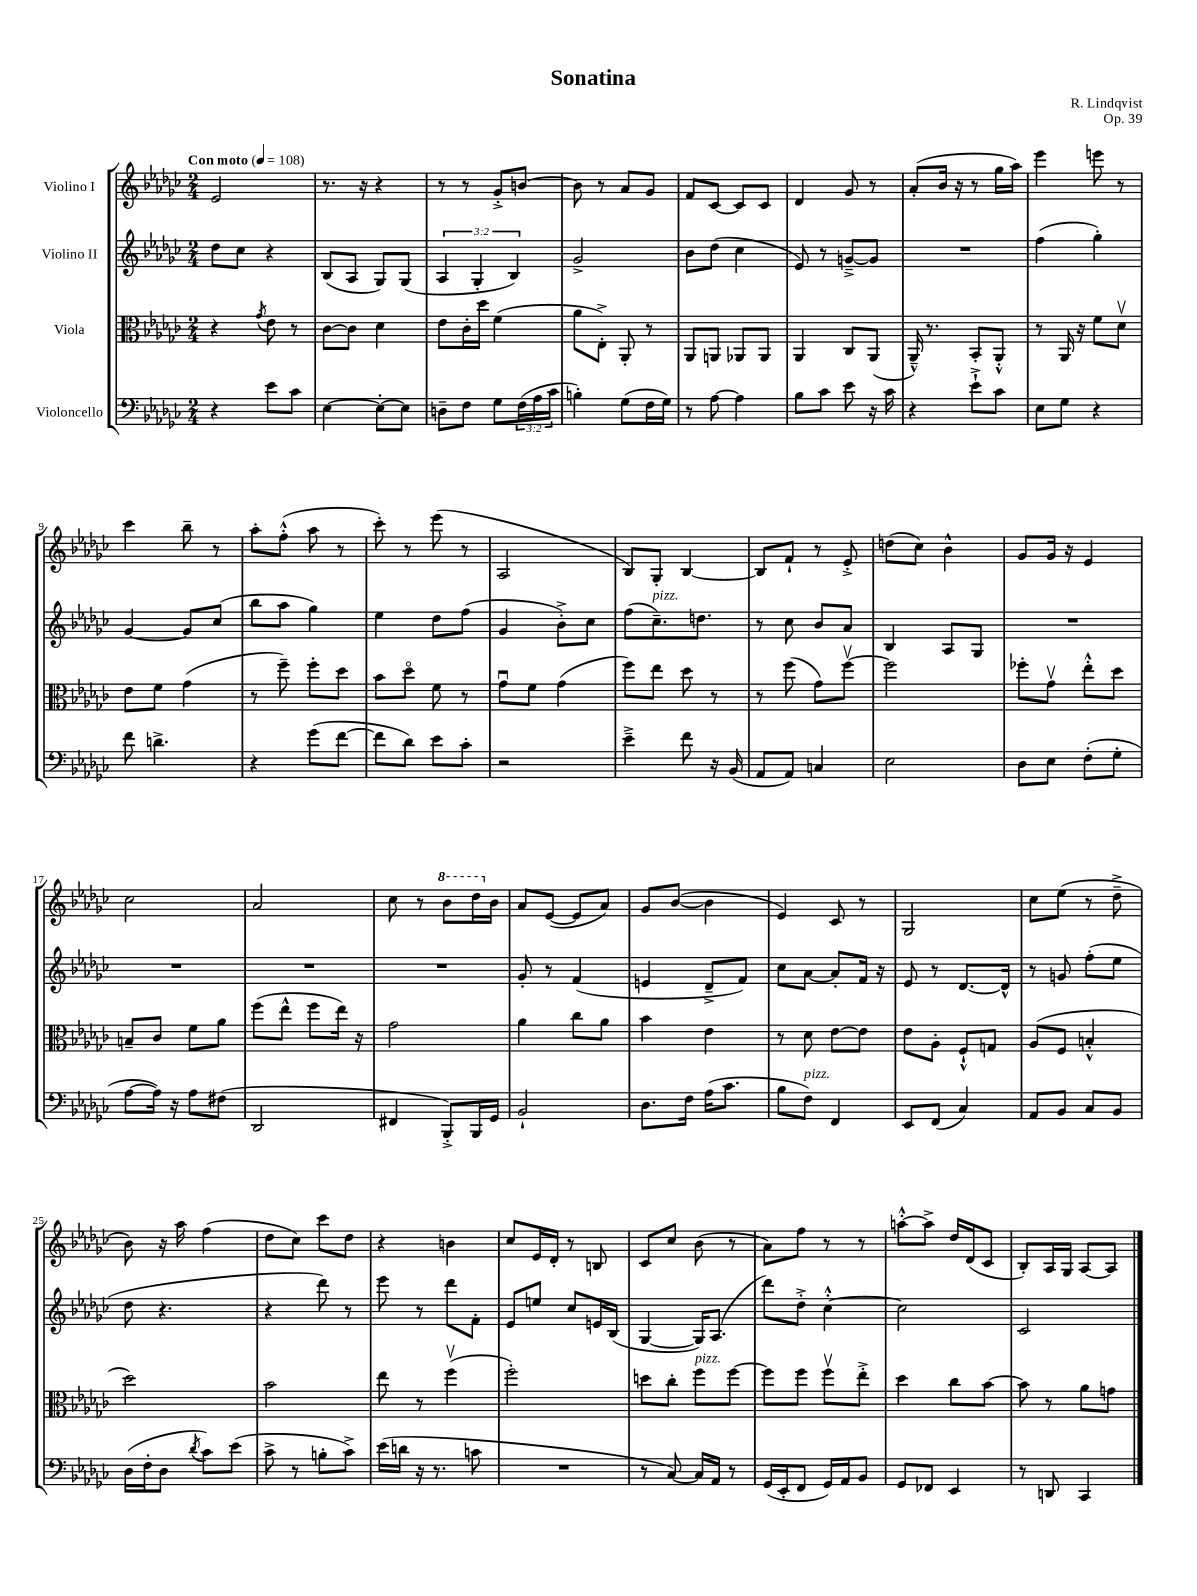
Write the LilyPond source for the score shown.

\header { title = "Sonatina" composer = "R. Lindqvist" opus = "Op. 39" }
<<
\new StaffGroup <<
\new Staff = "s0" \with { instrumentName = "Violino I" } {
    \clef treble \key ges \major \numericTimeSignature \time 2/4 \tempo "Con moto" 4 = 108
    ees'2 |
    r8. r16 r4 |
    r8 r8 ges'8-.-> b'8~ |
    b'8 r8 aes'8 ges'8 |
    f'8 ces'8~ ces'8 ces'8 |
    des'4 ges'8 r8 |
    aes'8-.( bes'16 r16 r8 ges''16 aes''16) |
    ees'''4 e'''8 r8 |
    ces'''4 bes''8-- r8 |
    aes''8-. f''8-.-^( aes''8 r8 |
    ces'''8-.) r8 ees'''8( r8 |
    aes2 |
    bes8) ges8-. bes4~ |
    bes8 f'8-! r8 ees'8-.-> |
    d''8( ces''8) bes'4-^ |
    ges'8 ges'16 r16 ees'4 |
    ces''2 |
    aes'2 |
    ces''8 r8 \ottava #1 bes''8 des'''16 \ottava #0 bes'16 |
    aes'8 ees'8~( ees'8 aes'8) |
    ges'8 bes'8~( bes'4 |
    ees'4) ces'8 r8 |
    ges2 |
    ces''8 ees''8( r8 des''8---> |
    bes'8) r16 aes''16 f''4( |
    des''8 ces''8) ces'''8 des''8 |
    r4 b'4 |
    ces''8 ees'16 des'16-. r8 b8 |
    ces'8 ces''8 bes'8( r8 |
    aes'8) f''8 r8 r8 |
    a''8~-.-^ a''8-> des''16 des'16( ces'8 |
    bes8-.) aes16 ges16 aes8~ aes8 \bar "|." |
}
\new Staff = "s1" \with { instrumentName = "Violino II" } {
    \clef treble \key ges \major \numericTimeSignature \time 2/4 \override Staff.TupletNumber.text = #tuplet-number::calc-fraction-text
    des''8 ces''8 r4 |
    bes8( aes8 ges8) ges8( |
    \tuplet 3/2 { aes4 ges4-. bes4) } |
    ges'2-> |
    bes'8 des''8( ces''4 |
    ees'8) r8 g'8~---> g'8 |
    R2 |
    f''4( ges''4-.) |
    ges'4~ ges'8 ces''8( |
    bes''8 aes''8 ges''4) |
    ees''4 des''8 f''8( |
    ges'4 bes'8-.->) ces''8 |
    f''8( ces''8.--^\markup { \italic "pizz." }) d''8. |
    r8 ces''8 bes'8 aes'8 |
    bes4 aes8 ges8 |
    R2 |
    R2 |
    R2 |
    R2 |
    ges'8-. r8 f'4( |
    e'4 des'8---> f'8) |
    ces''8 aes'8~ aes'8-. f'16 r16 |
    ees'8 r8 des'8.~ des'16-^ |
    r8 g'8 f''8-.( ees''8 |
    des''8 r4. |
    r4 des'''8) r8 |
    ees'''8 r8 des'''8 f'8-. |
    ees'8 e''8 ces''8 e'16 bes16( |
    ges4~ ges16) aes8.( |
    des'''8) des''8-.-> ces''4~-.-^ |
    ces''2 |
    ces'2 \bar "|." |
}
\new Staff = "s2" \with { instrumentName = "Viola" } {
    \clef alto \key ges \major \numericTimeSignature \time 2/4
    r4 \acciaccatura { ges'8 } ees'8 r8 |
    ces'8~ ces'8 des'4 |
    ees'8 ces'16-. des''16 f'4( |
    aes'8 ees8-.->) aes,8-. r8 |
    aes,8 a,8 aes,8 aes,8 |
    aes,4 ces8 aes,8( |
    aes,16---^) r8. bes,8-. aes,8-.-^ |
    r8 aes,16 r16 f'8 des'8\upbow |
    ees'8 f'8 ges'4( |
    r8 f''8--) f''8-. des''8 |
    bes'8 des''8\flageolet f'8 r8 |
    ges'8\downbow f'8 ges'4( |
    f''8) ees''8 des''8 r8 |
    r8 f''8( ges'8) f''8~\upbow |
    f''2 |
    fes''8-. ges'8\upbow ees''8-.-^ des''8 |
    b8-- ces'8 f'8 aes'8 |
    f''8( ees''8-^ f''8 ees''16) r16 |
    ges'2 |
    aes'4 ces''8 aes'8 |
    bes'4 ees'4 |
    r8 des'8 ees'8~ ees'8 |
    ees'8 aes8-. f8-!-^ g8 |
    aes8( f8 b4-.-^ |
    des''2) |
    bes'2 |
    ees''8 r8 f''4\upbow( |
    f''2-.) |
    d''8 ces''8-. f''8^\markup { \italic "pizz." } f''8~ |
    f''8 f''8 f''8\upbow ees''8-.-> |
    des''4 ces''8 bes'8~ |
    bes'8 r8 aes'8 g'8 \bar "|." |
}
\new Staff = "s3" \with { instrumentName = "Violoncello" } {
    \clef bass \key ges \major \numericTimeSignature \time 2/4 \override Staff.TupletNumber.text = #tuplet-number::calc-fraction-text
    r4 ees'8 ces'8 |
    ees4~ ees8~-. ees8 |
    d8-- f8 ges8 \tuplet 3/2 { f16( aes16 ces'16 } |
    b4-.) ges8( f16 ges16) |
    r8 aes8~ aes4 |
    bes8 ces'8 ees'8 r16 ces'16 |
    r4 ees'8-!-> ces'8 |
    ees8 ges8 r4 |
    f'8 d'4.-> |
    r4 ges'8( f'8~ |
    f'8 des'8) ees'8 ces'8-. |
    r2 |
    ees'4---> f'8 r16 bes,16( |
    aes,8 aes,8) c4 |
    ees2 |
    des8 ees8 f8-.( ges8-. |
    aes8~ aes16) r16 aes8 fis8( |
    des,2 |
    fis,4 bes,,8-.->) bes,,16 ges,16 |
    bes,2-! |
    des8. f16 aes16( ces'8. |
    bes8 f8^\markup { \italic "pizz." }) f,4 |
    ees,8 f,8( ces4) |
    aes,8 bes,8 ces8 bes,8 |
    des16( f16-. des8 \acciaccatura { des'8 } ces'8) ees'8( |
    ces'8-> r8 b8-. ces'8->) |
    ees'16( d'16 r16 r8. c'8 |
    R2 |
    r8 ces8~) ces16 aes,16 r8 |
    ges,16( ees,16-. f,8 ges,16) aes,16 bes,8 |
    ges,8 fes,8 ees,4 |
    r8 d,8 ces,4 \bar "|." |
}
>>
>>
